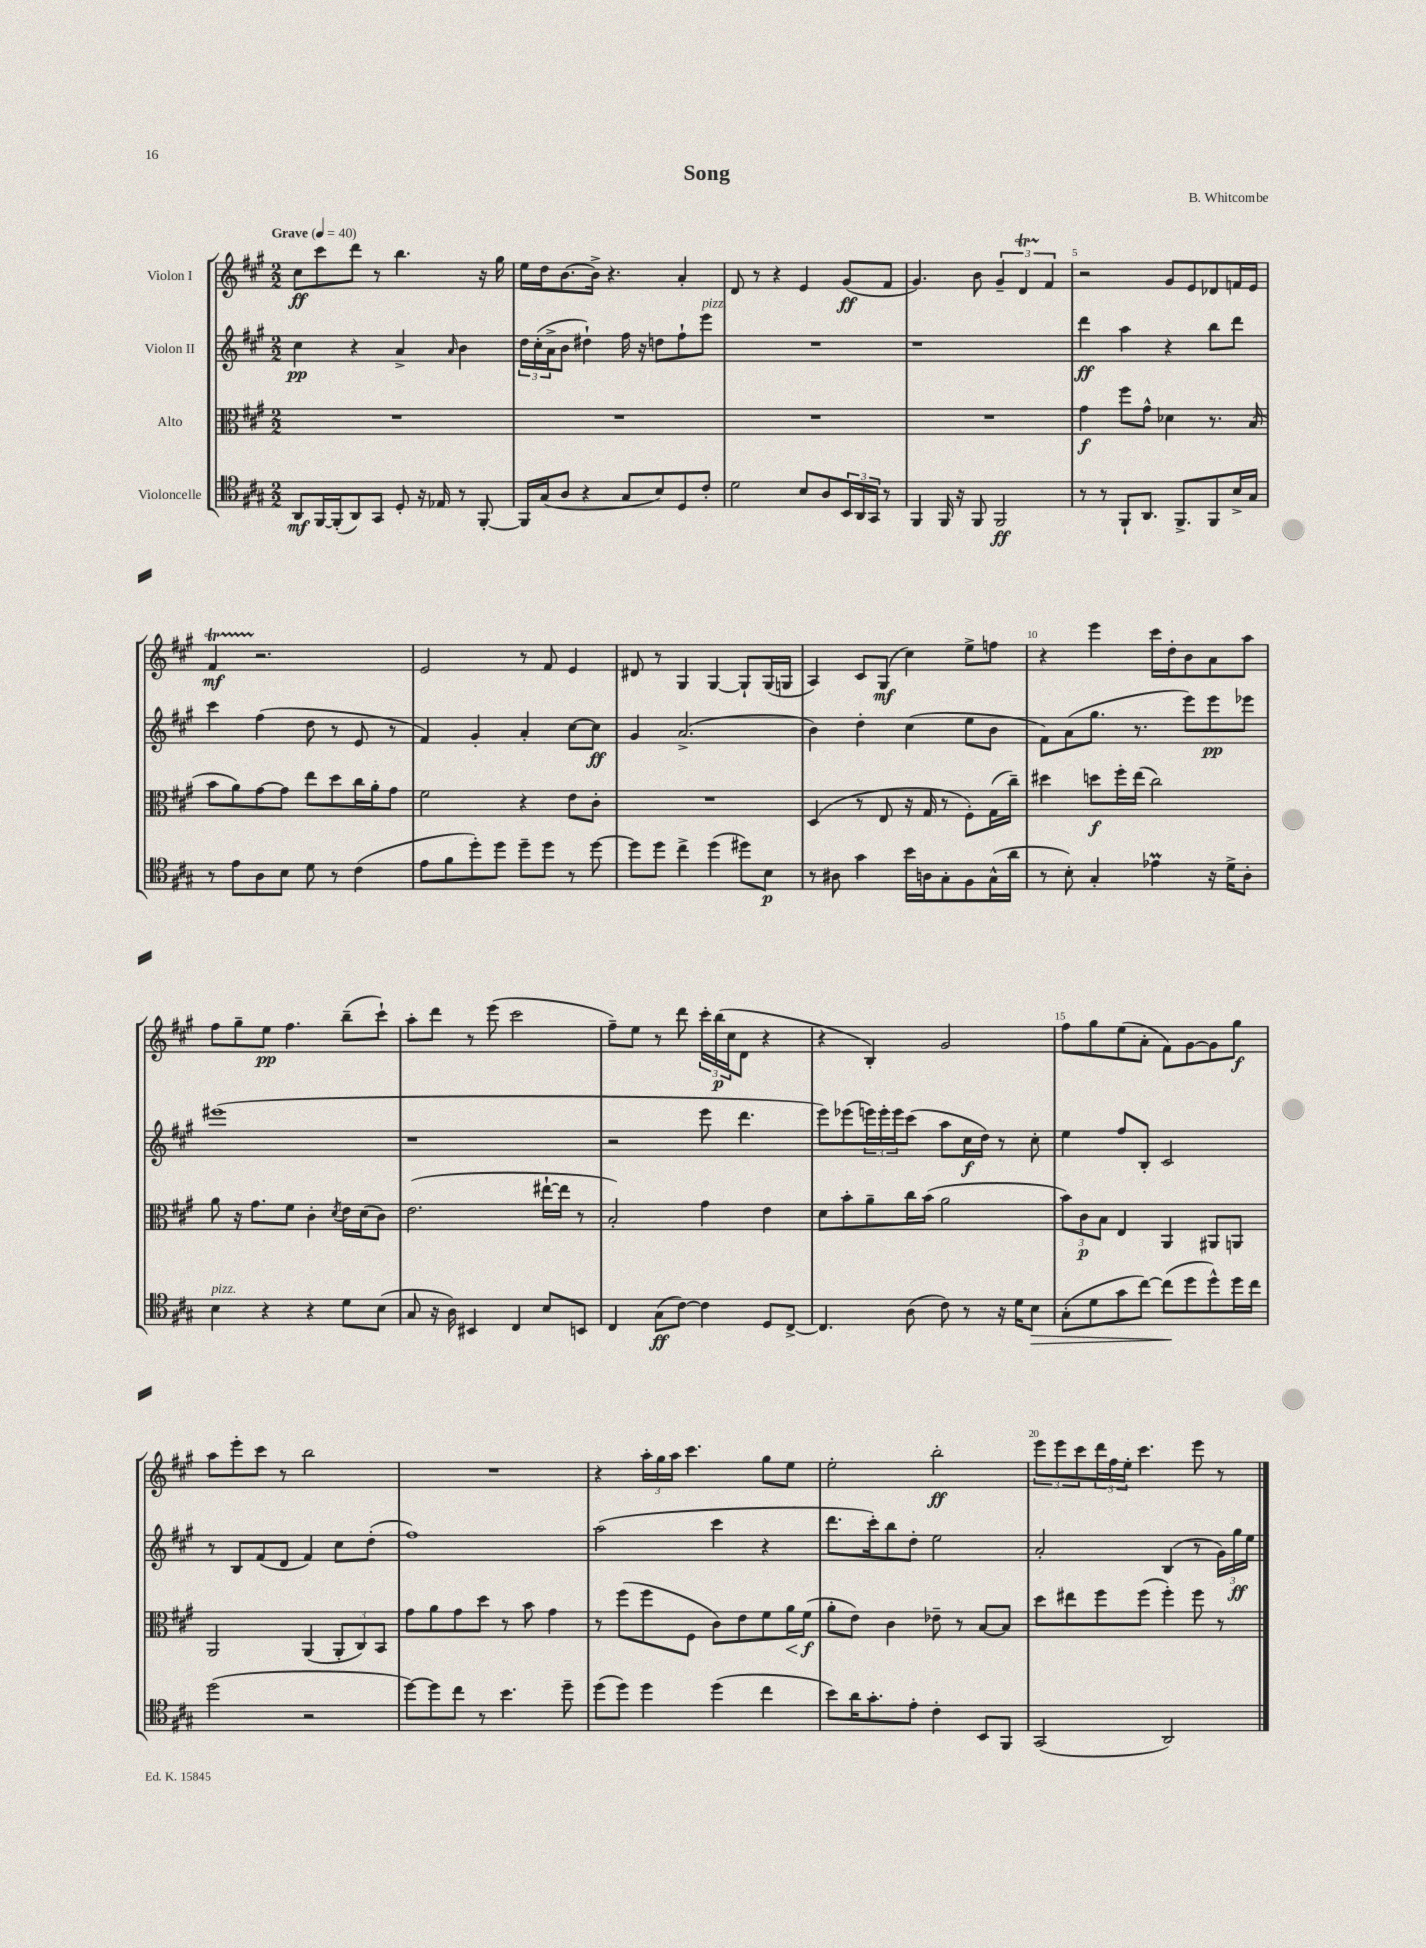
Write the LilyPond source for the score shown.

\header { title = "Song" composer = "B. Whitcombe" }
<<
\new StaffGroup <<
\new Staff = "s0" \with { instrumentName = "Violon I" } {
    \clef treble \key a \major \numericTimeSignature \time 2/2 \tempo "Grave" 4 = 40
    cis''8\ff cis'''8 d'''8 r8 b''4. r16 gis''16 |
    e''16 d''16 b'8.~ b'16-> r4. a'4-. |
    d'8 r8 r4 e'4 gis'8\ff( fis'8 |
    gis'4.) b'8 \tuplet 3/2 { gis'4-- d'4\startTrillSpan fis'4\stopTrillSpan } |
    r2 gis'8 e'8 des'8 f'16 e'16 |
    fis'4\startTrillSpan\mf r2.\stopTrillSpan |
    e'2 r8 fis'8 e'4 |
    dis'8 r8 gis4 gis4~ gis8-! gis16( g16 |
    a4) cis'8 gis8\mf( cis''4) e''8-> f''8 |
    r4 e'''4 cis'''16 d''16-. b'8 a'8 a''8 |
    fis''8 gis''8-- e''8\pp fis''4. b''8--( cis'''8-!) |
    a''8-. d'''8 r8 e'''8( cis'''2 |
    fis''8--) e''8 r8 d'''8 \tuplet 3/2 { cis'''16-. b''16\p( cis''16 } d'8 r4 |
    r4 b4-.) gis'2 |
    fis''8 gis''8 e''8( a'8-. fis'8) gis'8~ gis'8 gis''8\f |
    a''8 e'''8-. cis'''8 r8 b''2 |
    R1 |
    r4 \tuplet 3/2 { a''16-. gis''16 a''16 } cis'''4. gis''8 e''8 |
    e''2-. b''2-.\ff |
    \tuplet 3/2 { e'''8 e'''8 cis'''8 } \tuplet 3/2 { d'''16 fis''16 e''16-. } cis'''4. e'''8 r8 \bar "|." |
}
\new Staff = "s1" \with { instrumentName = "Violon II" } {
    \clef treble \key a \major \numericTimeSignature \time 2/2
    cis''4\pp r4 a'4-> \grace { a'16 } b'4 |
    \tuplet 3/2 { d''16 cis''16-.( a'16-> } b'8 dis''4-!) fis''16 r16 d''8 fis''8-! e'''8^\markup { \italic "pizz." } |
    R1 |
    r1 |
    d'''4\ff a''4 r4 b''8 d'''8 |
    cis'''4 fis''4( d''8 r8 e'8 r8 |
    fis'4) gis'4-. a'4-. cis''8~ cis''8\ff |
    gis'4 a'2.->( |
    b'4) d''4-. cis''4( e''8 b'8 |
    fis'8) a'8( gis''8. r8. e'''8) e'''8\pp ees'''8 |
    eis'''1( |
    r1 |
    r2 e'''8 d'''4. |
    e'''8) ees'''8( \tuplet 3/2 { e'''16) e'''16-. e'''16 } cis'''8( a''8 cis''16\f d''16) r8 cis''8-. |
    e''4 fis''8 b8-. cis'2 |
    r8 b8 fis'8( d'8 fis'4) cis''8 d''8-.( |
    fis''1) |
    a''2( cis'''4 r4 |
    d'''8. cis'''16-.) b''8 d''8-. e''2 |
    a'2-. b4( r8 \tuplet 3/2 { gis'16) gis''16\ff e''16 } \bar "|." |
}
\new Staff = "s2" \with { instrumentName = "Alto" } {
    \clef alto \key a \major \numericTimeSignature \time 2/2
    R1 |
    R1 |
    R1 |
    R1 |
    gis'4\f fis''8 gis'8-^ des'4 r8. b16( |
    b'8 a'8) gis'8~ gis'8 e''8 d''8 cis''16 a'16-. gis'8 |
    fis'2 r4 e'8 cis'8-. |
    R1 |
    d4( r8 e8 r16 gis16 r8 fis8-.) gis16( cis''16--) |
    dis''4 d''8\f fis''16-. e''16( cis''2) |
    a'8 r16 gis'8. fis'8 cis'4-. \acciaccatura { d'8 } e'16 d'16( cis'8) |
    e'2.( eis''16~-! eis''16 r8 |
    b2-.) gis'4 e'4 |
    d'8 b'8-. a'8-- cis''16 b'16( a'2 |
    \tuplet 3/2 { b'8) cis'8\p b8 } e4 a,4 ais,8 a,8 |
    a,2 a,4( \tuplet 3/2 { a,8-. cis8) b,8 } |
    gis'8 a'8 gis'8 d''8 r8 b'8 gis'4 |
    r8 fis''8( fis''8 fis8 cis'8) e'8 fis'8 a'16\< fis'16\f\!( |
    a'8-. e'8) cis'4 ees'8-- r8 b8~ b8 |
    d''8 eis''8 fis''8 fis''8( fis''4-.) fis''8 r8 \bar "|." |
}
\new Staff = "s3" \with { instrumentName = "Violoncelle" } {
    \clef tenor \key a \major \numericTimeSignature \time 2/2
    a,8\mf fis,16~ fis,16-.( a,8) gis,8 d8-. r16 ees16 r8 fis,8~-. |
    fis,16 gis16( a8 r4 gis8 b8) d8 cis'8-. |
    d'2 b8 a8 \tuplet 3/2 { b,16 a,16 gis,16 } r8 |
    fis,4 fis,16 r16 fis,8 fis,2\ff |
    r8 r8 fis,8-! a,8. fis,8.-> fis,8 b16-> gis16 |
    r8 e'8 a8 b8 d'8 r8 cis'4( |
    e'8 fis'8 d''8-.) d''8 d''8-- d''8 r8 d''8~ |
    d''8 d''8 cis''4-> d''4( dis''8) b8\p |
    r8 ais8 gis'4 b'16 a16 gis8-. fis8 gis16-^( a'16 |
    r8 b8-.) gis4-. ees'4\prall r16 d'16-> a8-. |
    b4^\markup { \italic "pizz." } r4 r4 d'8 b8( |
    gis8 r16 a16) bis,4 cis4 b8 b,8 |
    cis4 gis8\ff( cis'8~) cis'4 d8 cis8~-> |
    cis4. a8( cis'8) r8 r16 d'16 b8\> |
    gis8-.( d'8 gis'8 cis''8~) cis''8\!( d''8 d''8-^) d''16 cis''16 |
    d''2( r2 |
    d''8~) d''8 cis''8 r8 b'4. d''8-- |
    d''8( d''8) d''4 d''4( cis''4 |
    b'8) a'16 gis'8.-. e'8-. cis'4-. b,8 fis,8 |
    gis,2( a,2) \bar "|." |
}
>>
>>
\layout { \context { \Score \override BarNumber.break-visibility = ##(#f #t #t) barNumberVisibility = #(every-nth-bar-number-visible 5) } }
